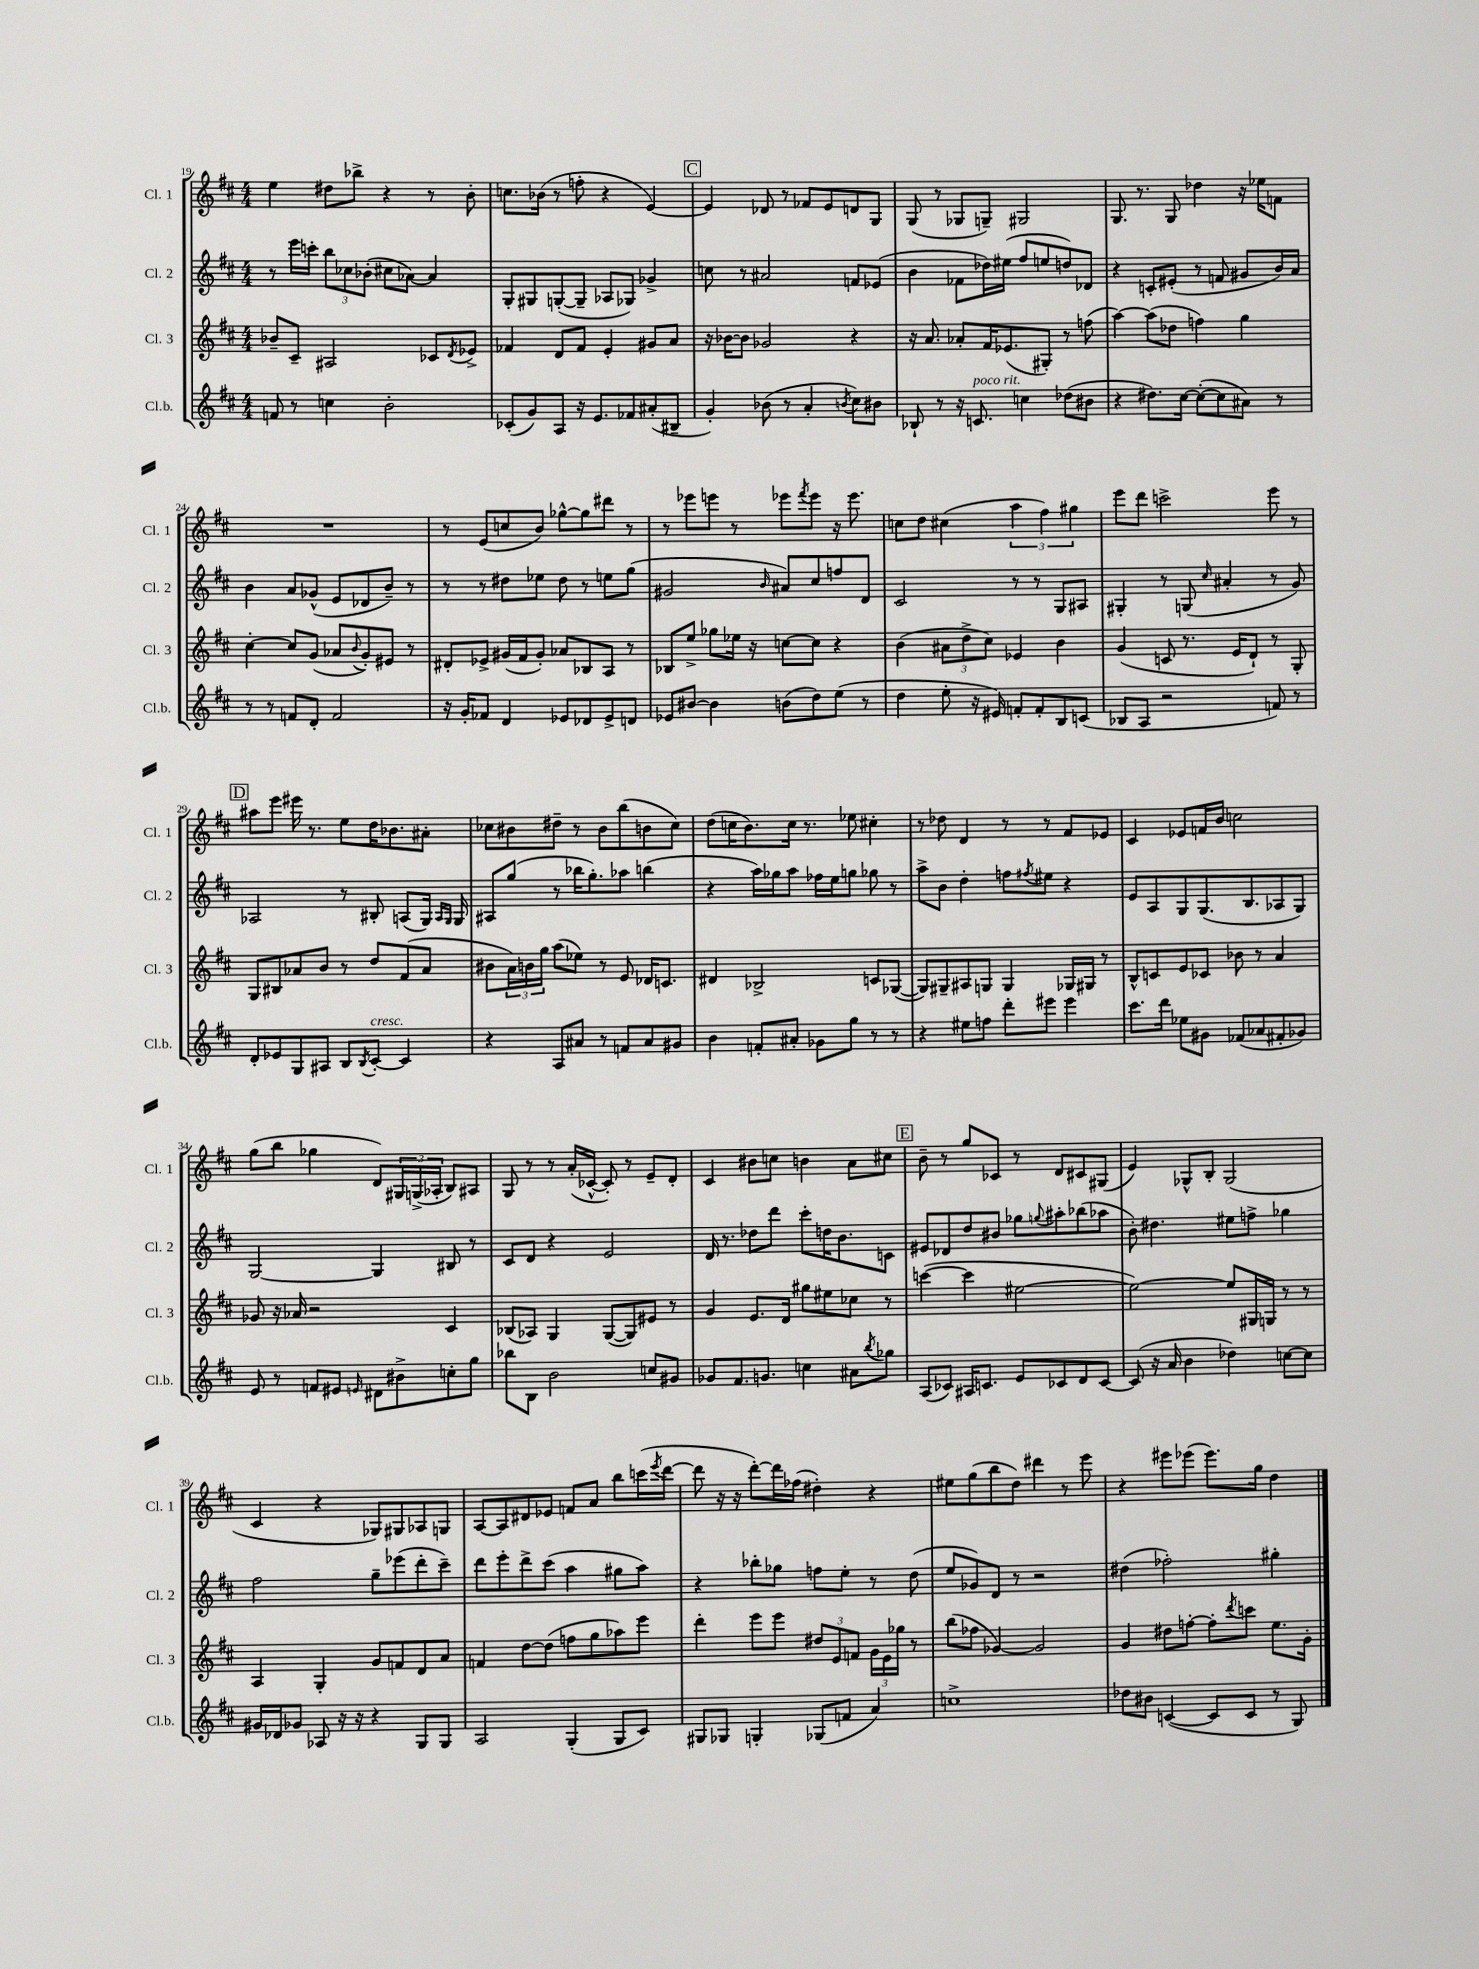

**kern	**kern	**kern	**kern
*staff4	*staff3	*staff2	*staff1
*clefG2	*clefG2	*clefG2	*clefG2
*k[f#c#]	*k[f#c#]	*k[f#c#]	*k[f#c#]
*M4/4	*M4/4	*M4/4	*M4/4
8f	8b-~	8r	4ee
8r	8c#~	16eee	.
.	.	16ccc'	.
4cc	2A#	12bb	8dd#
.	.	12cc-	.
.	.	.	8bb-^
.	.	(12b-'	.
2b'	.	8cc#	4r
.	.	[8a-)	.
.	8c-	4a-]	8r
.	8qd	.	.
.	8e-^	.	8b'
=	=	=	=
(8c-'	4f-	8G'	8.cc
8g)	.	8G#	.
.	.	.	(16b-
8A	8d	([8G'	8r
16r	8f-	8G~]	8ff'
8.e	.	.	.
.	4e'	8A-	4r
8f-	.	8G-)	.
(8a#'	8g#	4g-^	[4e)
8B#~	8a	.	.
=	=	=	=
4g')	16r	8cc	4e]
.	[16b-	.	.
.	8b-]	8r	.
(8b-	2g-	2a#	8d-
8r	.	.	8r
4a'	.	.	8f-
.	.	.	8e
8qb	.	.	.
8cc#)	4r	8f	8d
8b#	.	(8e-	8G
=	=	=	=
8B-`	16r	4b	(8G
.	8.a	.	.
8r	.	.	8r
16r	8a-'	8f-	8G-
8.c	.	.	.
.	16f#	16dd-)	8G~)
.	(8.e-	(16ee#	.
4cc	.	8ff#	2G#
.	8G#')	8ee	.
(8dd-	8r	8dd)	.
8b#	(8ff	8d-	.
=	=	=	=
4r	[4aa)	4r	8.G
.	.	.	8.r
8.dd#)	(8aa]	8c'	.
.	8dd-	(8e#'	8G
[16cc#	.	.	.
(8cc#'_	4ff)	8r	4dd-
8cc#]	.	8f	.
8a#)	4gg	8g#	16r
.	.	.	16ee-
8r	.	16b)	8f
.	.	16a	.
=	=	=	=
8r	[4cc#'	4b	1r
8r	.	.	.
8f	8cc#]	8a	.
8d'	(8g	(8g-^^	.
2f	8a-	8e	.
.	8qqb	.	.
.	8g')	8d-	.
.	8e#	8b~)	.
.	8r	8r	.
=	=	=	=
16r	8d#'	8r	8r
16g'	.	.	.
8f-	8e-^	8r	(8e
4d	(16g#	8dd#	8cc
.	16f#	.	.
.	8g#')	8ee-	8b)
8e-	8a-	8dd#	[8gg-^^
8d-	8B-	8r	8gg-]
8e-^	8A	8ee	8ddd#
8d	8r	(8gg	8r
=	=	=	=
8e-	8B-	2g#	8r
[8b#	8ee^	.	8eee-
4b#]	8gg-	.	8eee
.	16ee-	.	8r
.	16r	.	.
.	.	16qqb	.
(8b	[8cc	8a#)	8eee-
.	.	.	8qfff#
8dd)	8cc]	8cc#	8eee-
(8ee	4r	8ff	16r
.	.	.	8.eee-
8r	.	8d	.
=	=	=	=
4dd	(4b	2c#	8cc
.	.	.	8dd
8ee'	12a#	.	(4cc#
.	12dd^	.	.
16r	.	.	.
.	12cc#)	.	.
16e#)	.	.	.
8f'	4e-	8r	6aa
8f'	.	8r	.
.	.	.	6ff#)
8B	4b	8G	.
.	.	.	6gg#
(8c	.	8A#	.
=	=	=	=
8B-	(4g	4G#'	8eee
8A	.	.	8ddd
2r	8c	8r	2ccc^
.	8.r	(8G	.
.	.	16qqcc#	.
.	.	4a#'	.
.	16e	.	.
.	8d`)	.	.
8f)	8r	8r	8eee
8r	8G'	8g)	8r
=	=	=	=
8d'	8G	2A-	8aa#
8e-	8B#	.	8eee
8G	8a-	.	16eee#
.	.	.	8.r
8A#	8b	.	.
8B	8r	8r	8ee
8qB	.	.	.
[8c#'	8dd	8B#'	16dd
.	.	.	8.b-
4c#]	(8f#	(8A	.
.	8a-	16G)	8a#'
.	.	16qqA	.
.	.	16qqG	.
.	.	16G	.
=	=	=	=
4r	8b#	8A#	8cc-
.	24a)	(8gg	8b#
.	24b	.	.
.	24gg	.	.
8A	(8aa	8r	8dd#~
8a#	8ee-)	16bb-	8r
.	.	8.gg')	.
8r	8r	.	8b#
8f	8e	8aa-	(8bb
8a#	16d-	(4bb	8b
.	8.c	.	.
8g#	.	.	8cc-)
=	=	=	=
4b	4d#	4r	(8dd
.	.	.	16cc
.	.	.	8.b)
8f'	2B-^	16aa)	.
.	.	16gg-	.
8a#'	.	8aa	16cc
.	.	.	8.r
8g-	.	16ff-	.
.	.	16ee	.
8gg	.	8gg	8ee-
8r	8c	8gg-	4cc#'
8r	([8G-	8r	.
=	=	=	=
4r	8G-])	8aa^	8r
.	8G#~	8b	8dd-
8ee#	8A#	4dd'	4d
8ff	8G	.	.
8ddd'	4G	8ff	8r
.	.	8qff#	.
8eee#	.	8ee#	8r
4eee#	16G-	4r	8f#
.	16G#	.	.
.	8r	.	8e-
=	=	=	=
8.ccc#	8B^^	8e	4c#
.	8c	8A	.
16ddd	.	.	.
8ee-	8e	8G	8e-
8g#	8c-	(8.G	16f
.	.	.	16b
(8f-	8b-	.	2cc
.	.	8.B	.
8a-	8r	.	.
8f#'	4a	8A-	.
8g-)	.	8G)	.
=	=	=	=
8e	8g-	[2G	(8gg
8r	16r	.	8bb
.	16a-	.	.
8f	2r	.	4gg-
8e#	.	.	.
16qqe	.	.	.
8d#	.	4G]	8d)
8b#^	.	.	24G#
.	.	.	(24G^
.	.	.	24A-'
8cc'	4c#	8B#	8B)
8gg	.	8r	8A#
=	=	=	=
8bb-	(8B-	8c#	8G
8B	8A-)	8d	8r
2b	4G	4r	8r
.	.	.	(16a'
.	.	.	[16c-^^
.	([8G	2e	8c-'])
.	8G])	.	8r
8cc	8e#	.	8e~
8g#	8r	.	8d'
=	=	=	=
8g-	4g	16d	4c#
.	.	8.r	.
8.f#	.	.	.
.	8.e	8dd-	8b#
8.g	.	.	.
.	.	8ddd	8cc
.	16d	.	.
4cc	8gg#	8ccc#'	4b
.	8ee#	16dd	.
.	.	8.b	.
8a#	8cc-	.	8a
8qbb	.	.	.
8gg-	8r	8c	8cc#
=	=	=	=
(8A	([4ccc	8e#	8b~
8c-)	.	8d-	8r
16A#	4ccc]	8dd	8gg
8.c	.	.	.
.	.	8b#	8c-
8e	[2ee#	8gg-	8r
.	.	8qqgg	.
8c-	.	8aa#'	8d
8d	.	(8bb-	8c#
[8c-	.	8aa-	(8G#
=	=	=	=
(8c-]	2ee#_)	8b')	4e)
16r	.	4.dd#	.
16a	.	.	.
4b	.	.	8G-^^
.	.	.	8B'
4dd-)	8ee#]	8ee#	(2G-
.	16G#	8ff^	.
.	16G	.	.
[8cc	8r	4gg-	.
8cc]	8r	.	.
=	=	=	=
16g#	4A	2ff#	4c#
16d-	.	.	.
8g-	.	.	.
8A-	4G'	.	4r
16r	.	.	.
16r	.	.	.
4r	8g	8gg~	8G-)
.	8f	(8eee-	8G#
8G	8d	8ddd'	8A-
8G	8a	8ccc#~)	8G
=	=	=	=
2A	4f	8ddd	[8A
.	.	8eee'	8A]
.	[8dd	8ddd^	8d#
.	(8dd]	(8ccc#	8e-
(4G'	8ff	4aa	8f
.	8gg	.	8a
8G	8aa-)	8gg#	8bb
8c#)	8eee	8aa)	(16ccc
.	.	.	8qeee
.	.	.	[16ddd
=	=	=	=
8G#	4ddd'	4r	8ddd]
8G-	.	.	16r
.	.	.	16r
4G'	8eee	8bb-'	[8ddd')
.	8eee	8gg-	16ddd]
.	.	.	(16ff-
(8G-	12dd#	8ff	4dd#')
.	12e	.	.
8f	.	8ee'	.
.	12f	.	.
4a)	24g	8r	4r
.	24e	.	.
.	24gg-	.	.
.	8r	(8dd	.
=	=	=	=
1cc^	(8bb	8ee	8ee#
.	8ff-	8g-)	(8gg
.	[4g-)	8d	8bb
.	.	8r	8dd)
.	2g-]	2r	4ddd#
.	.	.	8r
.	.	.	8eee
=	=	=	=
8dd-	4g	(4dd#	4r
8b#	.	.	.
([4c	8dd#	2ff-')	8eee#
.	[8ff'	.	(8eee-
8c]	8ff']	.	8.eee-)
.	8qddd	.	.
8c	8ccc	.	.
.	.	.	16gg
8r	8.ee	4gg#'	4dd
8G)	.	.	.
.	16g'	.	.
==	==	==	==
*-	*-	*-	*-
